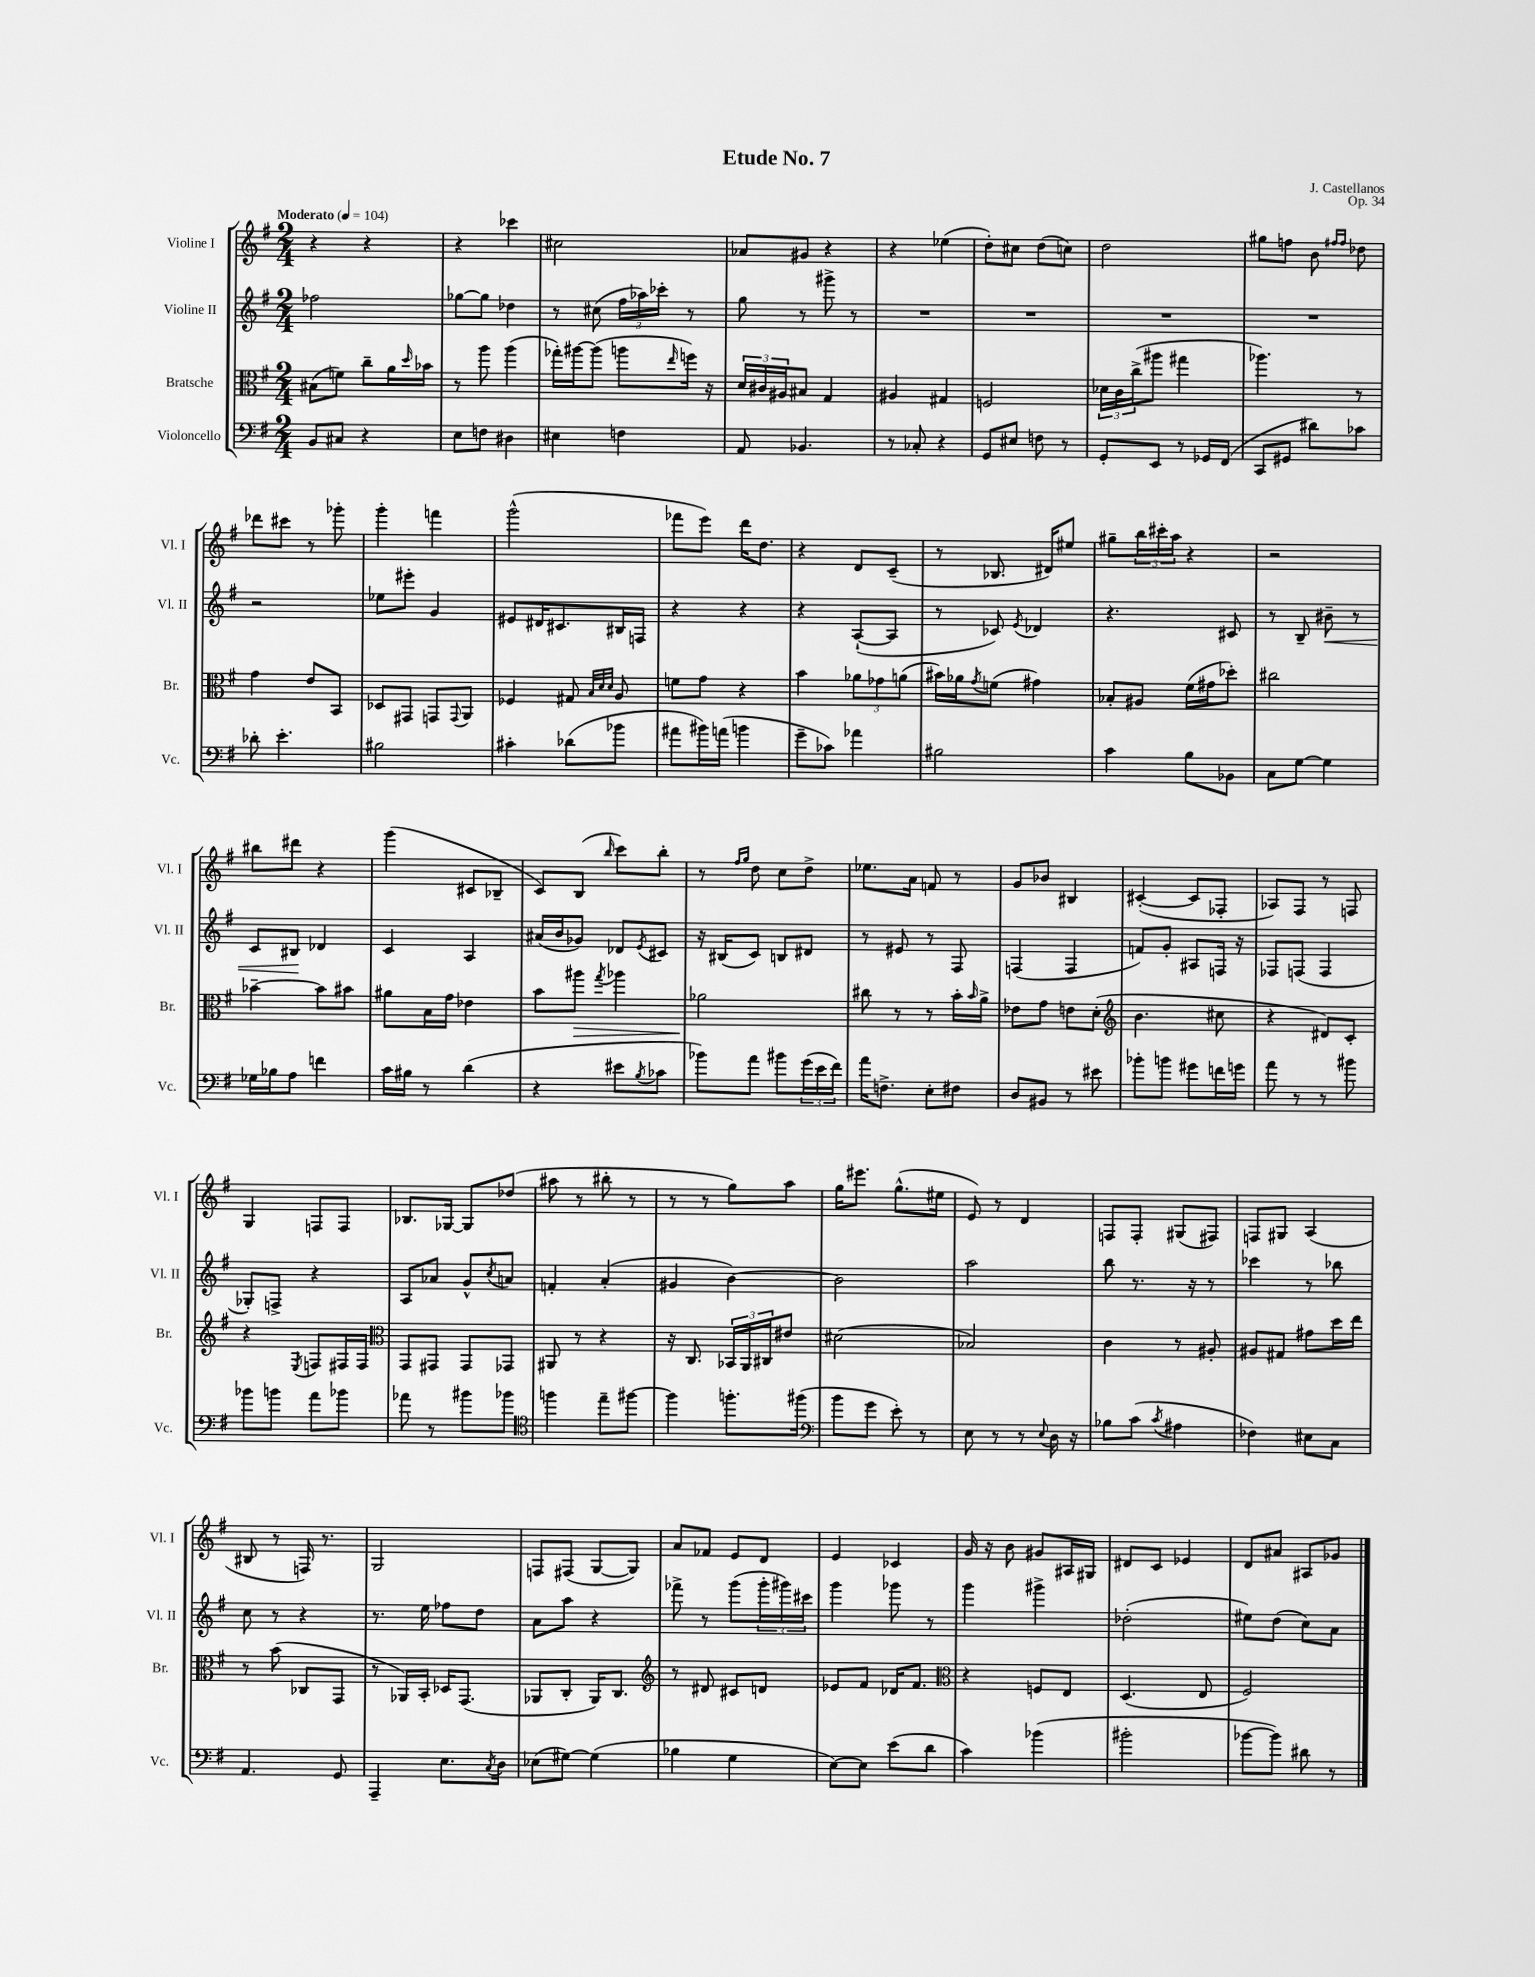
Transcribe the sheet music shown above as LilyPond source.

\header { title = "Etude No. 7" composer = "J. Castellanos" opus = "Op. 34" }
<<
\new StaffGroup <<
\new Staff = "s0" \with { instrumentName = "Violine I" shortInstrumentName = "Vl. I" } {
    \clef treble \key g \major \numericTimeSignature \time 2/4 \tempo "Moderato" 4 = 104
    r4 r4 |
    r4 ces'''4 |
    cis''2 |
    aes'8 gis'8 r4 |
    r4 ees''4( |
    d''8-.) cis''8 d''8( c''8) |
    d''2 |
    gis''8 f''8 b'8 \grace { fis''16 fis''16 } des''8 |
    des'''8 cis'''8 r8 ges'''8-. |
    g'''4-. f'''4 |
    g'''2-^( |
    fes'''8 e'''8) d'''16 d''8. |
    r4 d'8 c'8--( |
    r8 bes8. dis'16) eis''8 |
    gis''8-- \tuplet 3/2 { b''16 cis'''16-. a''16 } r4 |
    r2 |
    bis''8 dis'''8 r4 |
    g'''4( cis'8 bes8-- |
    c'8) b8( \grace { b''16 } c'''8) b''8-. |
    r8 \grace { fis''16 g''16 } d''8 c''8 d''8-> |
    ees''8. a'16 f'8 r8 |
    g'8 bes'8 bis4 |
    cis'4~-.( cis'8 fes8-. |
    aes8) fis8 r8 f8 |
    g4 f8 f8 |
    bes8. ges16~ ges8 des''8( |
    ais''8 r8 bis''8-. r8 |
    r8 r8 g''8) a''8 |
    g''16 eis'''8. g''8.-^( eis''16 |
    e'8) r8 d'4 |
    f8 f8-. gis8( fis8) |
    f8 gis8 a4( |
    bis8 r8 f16) r8. |
    g2 |
    f8 fis8( g8~ g8) |
    a'8 fes'8 e'8 d'8 |
    e'4 ces'4 |
    g'16 r16 b'8 gis'8 ais16 gis16 |
    dis'8 c'8 ees'4 |
    d'8 ais'8 ais8 ges'8 \bar "|." |
}
\new Staff = "s1" \with { instrumentName = "Violine II" shortInstrumentName = "Vl. II" } {
    \clef treble \key g \major \numericTimeSignature \time 2/4
    fes''2 |
    ges''8~ ges''8 des''4 |
    r8 cis''8( \tuplet 3/2 { fis''16 aes''16) ces'''16-. } r8 |
    g''8 r8 gis'''8-> r8 |
    R2 |
    R2 |
    R2 |
    R2 |
    r2 |
    ees''8 eis'''8-. g'4 |
    eis'8 dis'16 cis'8. bis16 f16 |
    r4 r4 |
    r4 a8~-!( a8 |
    r8 ces'8) \acciaccatura { e'8 } des'4 |
    r4. cis'8 |
    r8 b8-- bis'8--\< r8 |
    c'8 bis8\! des'4 |
    c'4 a4 |
    ais'16( b'16 ges'8) des'8 \acciaccatura { e'8 } cis'8 |
    r16 bis16( c'8) b8 dis'8 |
    r8 eis'8 r8 fis8 |
    f4( f4 |
    f'8) g'8-. ais8 f16 r16 |
    fes8 f8( f4 |
    ges8-.) f8-> r4 |
    a8 aes'8 g'8-^ \acciaccatura { c''8 } a'8 |
    f'4-. a'4-.( |
    gis'4 b'4~) |
    b'2 |
    a''2 |
    b''8 r8. r16 r8 |
    ces'''4 r8 bes''8 |
    c''8 r8 r4 |
    r8. e''16 fes''8 d''8 |
    a'8 a''8 r4 |
    fes'''8-> r8 g'''8( \tuplet 3/2 { g'''16-. gis'''16) cis'''16 } |
    g'''4 ges'''8 r8 |
    g'''4 gis'''4-> |
    des''2-.( |
    eis''8) d''8( c''8) a'8 \bar "|." |
}
\new Staff = "s2" \with { instrumentName = "Bratsche" shortInstrumentName = "Br." } {
    \clef alto \key g \major \numericTimeSignature \time 2/4
    bis8( f'8) c''8-- a'16 \grace { d''16 } bes'16 |
    r8 a''8 a''4( |
    ges''16-.) ais''16~ ais''8( a''8 \grace { e''16 } f''16) r16 |
    \tuplet 3/2 { d'16 cis'16 ais16 } bis8 g4 |
    ais4 gis4 |
    f2 |
    \tuplet 3/2 { des'16 c'16 c''16->( } ais''8 gis''4 |
    aes''4.) r8 |
    g'4 e'8 b,8 |
    des8 gis,8 g,8 \appoggiatura { g,8 } a,8 |
    fes4 gis8 \grace { b32 d'32 d'32 } a8 |
    f'8 g'8 r4 |
    b'4 \tuplet 3/2 { aes'8 ges'8 a'8( } |
    bis'16) aes'16 \acciaccatura { g'8 } f'8( gis'4) |
    bes8-. ais8 fis'16( gis'16 des''8-.) |
    cis''2 |
    bes'4~-- bes'8 bis'8 |
    ais'8 b16 g'16 ees'4 |
    b'8 ais''8\> \acciaccatura { g''8 } aes''4 |
    aes'2\! |
    cis''8 r8 r8 b'16-. \grace { b'16 } a'16-> |
    ees'8 g'8 e'8 d'8-.( |
    \clef treble b'4. cis''8 |
    r4 dis'8) c'8-. |
    r4 \acciaccatura { e8 } f8 fis16 fis16 |
    \clef alto g,8 gis,8 gis,8 ges,8 |
    ais,8 r8 r4 |
    r16 c8. \tuplet 3/2 { bes,16 a,16 cis16 } eis'8 |
    dis'2( |
    bes2) |
    c'4 r8 ais8-. |
    ais8 gis8 gis'8 d''16 e''16 |
    r8 b'8( ces8 g,8 |
    r8 aes,16) b,16-. des16 g,8.( |
    aes,8 c8-. aes,16) c8. |
    \clef treble r8 dis'8 cis'8 d'8 |
    ees'8 fis'8 des'16 fis'8. |
    \clef alto r4 f8 e8 |
    d4.( e8 |
    fis2) \bar "|." |
}
\new Staff = "s3" \with { instrumentName = "Violoncello" shortInstrumentName = "Vc." } {
    \clef bass \key g \major \numericTimeSignature \time 2/4
    b,8 cis8 r4 |
    e8 f8 dis4 |
    eis4 f4 |
    a,8 bes,4. |
    r8 ces8-. r4 |
    g,8 eis8 f8 r8 |
    g,8-. e,8 r8 ges,16 fis,16( |
    c,8 gis,8 dis'8) ces'8 |
    des'8-. e'4.-. |
    bis2 |
    cis'4-. des'8( bes'8 |
    ais'8 bis'16) a'16( b'4 |
    g'8-- ces'8) aes'4 |
    bis2 |
    c'4 b8 bes,8 |
    c8 g8~ g4 |
    ges16 bes16 a8 f'4 |
    c'16 bis16 r8 d'4( |
    r4 eis'8 \acciaccatura { b8 } ces'8 |
    bes'8) a'8 bis'8 \tuplet 3/2 { g'16( e'16 fis'16) } |
    a'16 f8.-> e8-. fis8 |
    d8 bis,8 r8 eis'8 |
    bes'8-. b'8 gis'8 f'16 g'16 |
    a'8 r8 r8 bis'8 |
    bes'8 b'8 a'8 bes'8 |
    aes'8 r8 bis'8 bes'8 |
    \clef tenor f''4 e''8-- fis''8~ |
    fis''4 f''8.-. fis''16( |
    \clef bass b'8 g'8 e'8-.) r8 |
    e8 r8 r8 \appoggiatura { e8 } d16 r16 |
    bes8 c'8( \acciaccatura { c'8 } ais4 |
    fes4) eis8 c8 |
    a,4. g,8 |
    a,,4-- e8. \acciaccatura { c8 } d16 |
    ees8( gis8~) gis4( |
    bes4 g4 |
    e8~) e8 e'8( d'8 |
    c'4) bes'4( |
    bis'2-. |
    bes'8~ bes'8) dis'8 r8 \bar "|." |
}
>>
>>
\layout { \context { \Score \remove "Bar_number_engraver" } }
